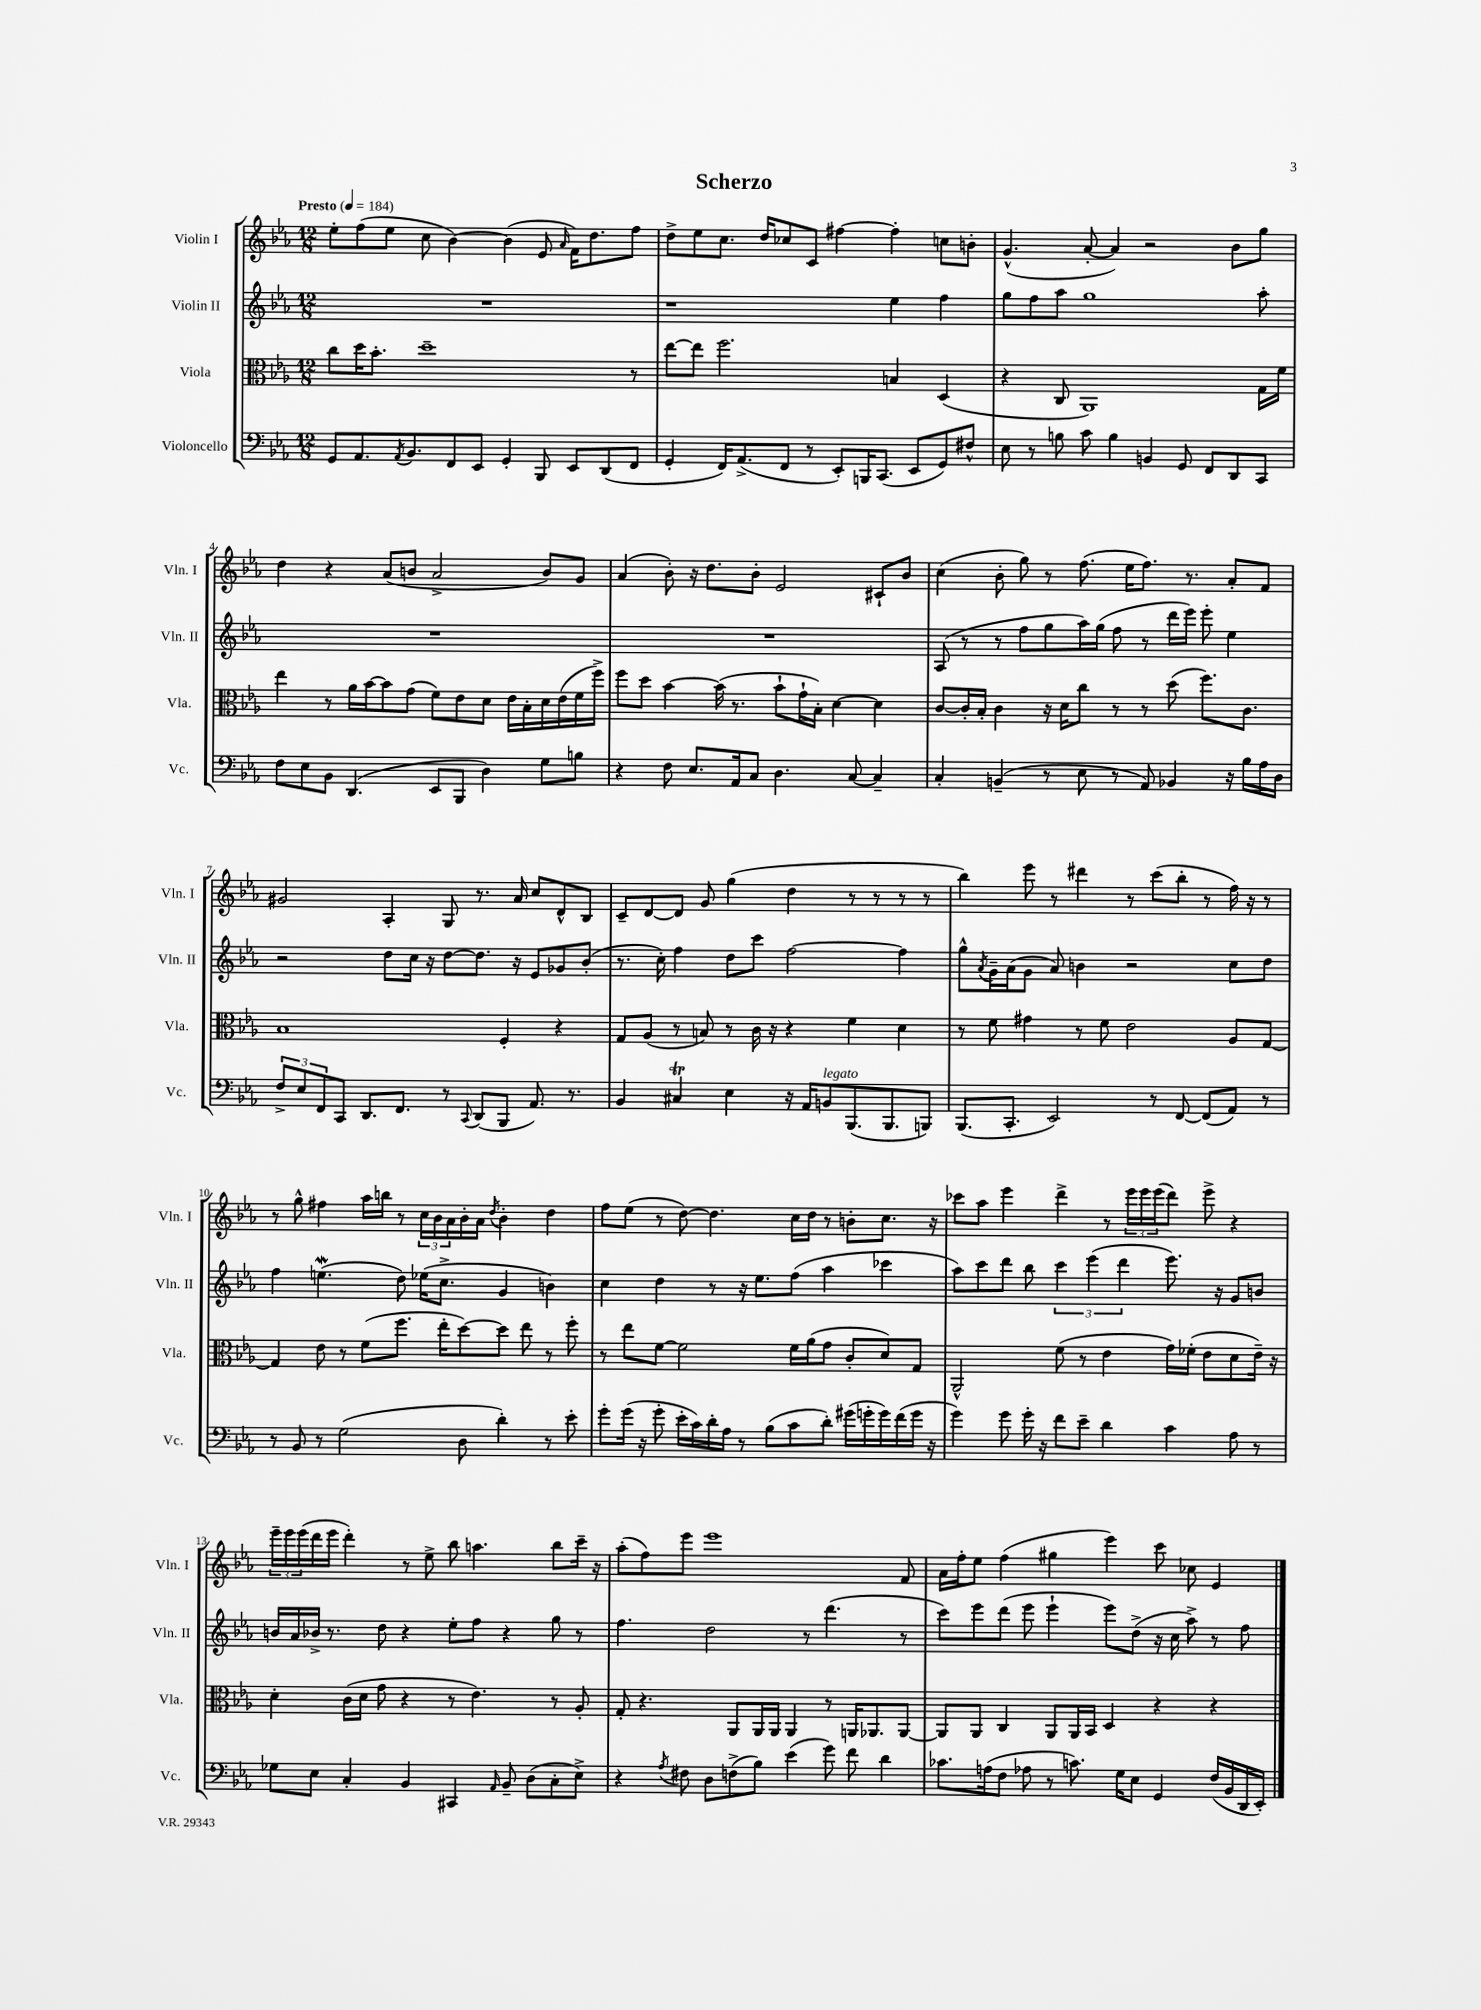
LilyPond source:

\header { title = "Scherzo" }
<<
\new StaffGroup <<
\new Staff = "s0" \with { instrumentName = "Violin I" shortInstrumentName = "Vln. I" } {
    \clef treble \key ees \major \numericTimeSignature \time 12/8 \tempo "Presto" 4 = 184
    ees''8-. f''8( ees''8 c''8 bes'4~) bes'4( ees'8 \grace { aes'16 } f'16) d''8. f''8 |
    d''8-> ees''8 c''8. d''16 ces''8 c'8 fis''4~ fis''4-. c''8 b'8-. |
    g'4.-^( aes'8~-. aes'4) r2 bes'8 g''8 |
    d''4 r4 aes'8( b'8 aes'2-> b'8) g'8 |
    aes'4( bes'8-.) r16 d''8. bes'8-. ees'2 cis'8-! bes'8 |
    c''4( bes'8-. g''8) r8 f''8.( ees''16 f''8.) r8. aes'8-. f'8 |
    gis'2 aes4-. g8 r8. aes'16 c''8 d'8-^ bes8 |
    c'8-- d'8~ d'8 g'8 g''4( d''4 r8 r8 r8 r8 |
    bes''4) ees'''8 r8 dis'''4 r8 c'''8( bes''8-. r8 f''16) r16 r8 |
    r8 g''8-^ fis''4 aes''16 b''16 r8 \tuplet 3/2 { c''16 bes'16 aes'16 } bes'16-. aes'16 \acciaccatura { d''8 } bes'4-. d''4 |
    f''8 ees''8( r8 d''8~) d''4. c''16 d''16 r8 b'8-. c''8. r16 |
    ces'''8 aes''8 ees'''4 d'''4-> r8 \tuplet 3/2 { ees'''16 ees'''16 ees'''16( } d'''8) ees'''8-> r4 |
    \tuplet 3/2 { ees'''16-- ees'''16 ees'''16( } d'''16 ees'''16 d'''4-.) r8 ees''8-> bes''8 a''4. bes''8 c'''16-- r16 |
    aes''8-.( f''8) ees'''8 ees'''1 f'8 |
    aes'16 f''16-. ees''8 f''4( gis''4 ees'''4) c'''8 ces''8 ees'4 \bar "|." |
}
\new Staff = "s1" \with { instrumentName = "Violin II" shortInstrumentName = "Vln. II" } {
    \clef treble \key ees \major \numericTimeSignature \time 12/8
    R1. |
    r1 ees''4 f''4 |
    g''8 f''8 aes''8 g''1 aes''8-. |
    R1. |
    R1. |
    aes8( r8 r8 f''8 g''8 aes''16) g''16( f''8 r8 d'''16 ees'''16) ees'''8-. ees''4 |
    r2 d''8 c''16 r16 d''8~ d''8. r16 ees'8 ges'8 bes'8-.( |
    r8. c''16-.) f''4 d''8 c'''8 f''2~ f''4 |
    g''8-^ \acciaccatura { aes'8 } g'16-- aes'16( g'8 aes'8) b'4 r2 c''8 d''8 |
    f''4 e''4.\mordent( d''8) ees''16( c''8.-> g'4 b'4) |
    c''4 d''4 r8 r16 ees''8. f''8( aes''4 ces'''4 |
    aes''8) c'''8 d'''8 bes''8 \tuplet 3/2 { c'''4 ees'''4( d'''4 } ees'''8.) r16 g'8 b'8 |
    b'16 aes'16 bes'16-> r8. d''8 r4 ees''8-. f''8 r4 g''8 r8 |
    f''4. d''2 r8 d'''4.( r8 |
    c'''8) ees'''8 d'''8( ees'''8 ees'''4-! ees'''8) d''8->( r16 c''16 aes''8->) r8 f''8 \bar "|." |
}
\new Staff = "s2" \with { instrumentName = "Viola" shortInstrumentName = "Vla." } {
    \clef alto \key ees \major \numericTimeSignature \time 12/8
    c''8 d''16 bes'8.-. d''1-- r8 |
    ees''8~ ees''8 f''2. b4 d4( |
    r4 c8 aes,1) g16 f'16 |
    ees''4 r8 aes'16 bes'16~ bes'8 g'8( f'8) ees'8 d'8 ees'16 bes16-. d'16 ees'16( f'16 f''16->) |
    f''8 d''8 bes'4~ bes'16( r8. bes'8-! g'16-! bes16-.) d'4~ d'4 |
    c'8~ c'16-. bes16-. c'4 r16 d'16 c''8 r8 r8 d''8( f''8.) c'8. |
    bes1 f4-. r4 |
    g8 aes8( r8 b8) r8 c'16 r16 r4 f'4 d'4 |
    r8 f'8 gis'4 r8 f'8 ees'2 aes8 g8~ |
    g4 ees'8 r8 f'8( f''8. ees''16-. d''8~) d''8 ees''8 r8 f''8-. |
    r8 ees''8 f'8~ f'2 f'16 aes'16( g'8 c'8-. d'8) g8 |
    aes,2-^ f'8( r8 ees'4 g'16) fes'16-.( ees'8 d'8 ees'16--) r16 |
    d'4-. c'16( d'16 g'8 r4 r8 ees'4.) r8 aes8-. |
    g8-. r4. aes,8 aes,16 aes,16 aes,4 r8 a,16 aes,8. aes,8~ |
    aes,8 aes,8 c4 aes,8 aes,16 bes,16 d4 r4 r4 \bar "|." |
}
\new Staff = "s3" \with { instrumentName = "Violoncello" shortInstrumentName = "Vc." } {
    \clef bass \key ees \major \numericTimeSignature \time 12/8
    g,8 aes,8. \acciaccatura { aes,8 } bes,8. f,8 ees,8 g,4-. bes,,8 ees,8 d,8( f,8 |
    g,4-. f,16) aes,8.->( f,8 r8 ees,8-.) b,,16 c,8.( ees,8 g,8) fis8-^ |
    ees8 r8 b8 c'8 b4 b,4 g,8 f,8 d,8 c,8 |
    f8 ees8 bes,8 d,4.( ees,8 bes,,8 d4) g8 b8 |
    r4 f8 ees8. aes,16 c8 d4. c8~ c4-- |
    c4-. b,4--( r8 ees8 r8 aes,8) bes,4 r16 bes16 aes16 d16 |
    \tuplet 3/2 { f8-> ees8 f,8 } c,8 d,8. f,8. r8 \appoggiatura { c,8 } d,8( bes,,8 aes,8.) r8. |
    bes,4 cis4\trill ees4 r16 aes,16 b,8^\markup { \italic "legato" } bes,,8.( bes,,8. b,,8) |
    bes,,8.( c,8.-. ees,2) r8 f,8~ f,8( aes,8) r8 |
    r8 bes,8 r8 g2( d8 d'4-.) r8 ees'8-. |
    g'8-. g'16( r16 g'8-. ees'16-. c'16) d'16-. aes16 r8 bes8( c'8 d'8-.) gis'16( g'16-. g'16) f'16( g'16 r16 |
    g'4) g'8 g'16-. r16 f'8 ees'8-- d'4 c'4 aes8 r8 |
    ges8 ees8 c4-. bes,4 cis,4 \grace { aes,16 } bes,8-- d8( c8-. ees8->) |
    r4 \acciaccatura { aes8 } fis8 d8 f8->( bes8) ees'4( g'8) f'8 d'4 |
    ces'8. a16( f8 aes8 r8 c'8.) g16 ees8 g,4 f16( bes,16 d,16 ees,16-.) \bar "|." |
}
>>
>>
